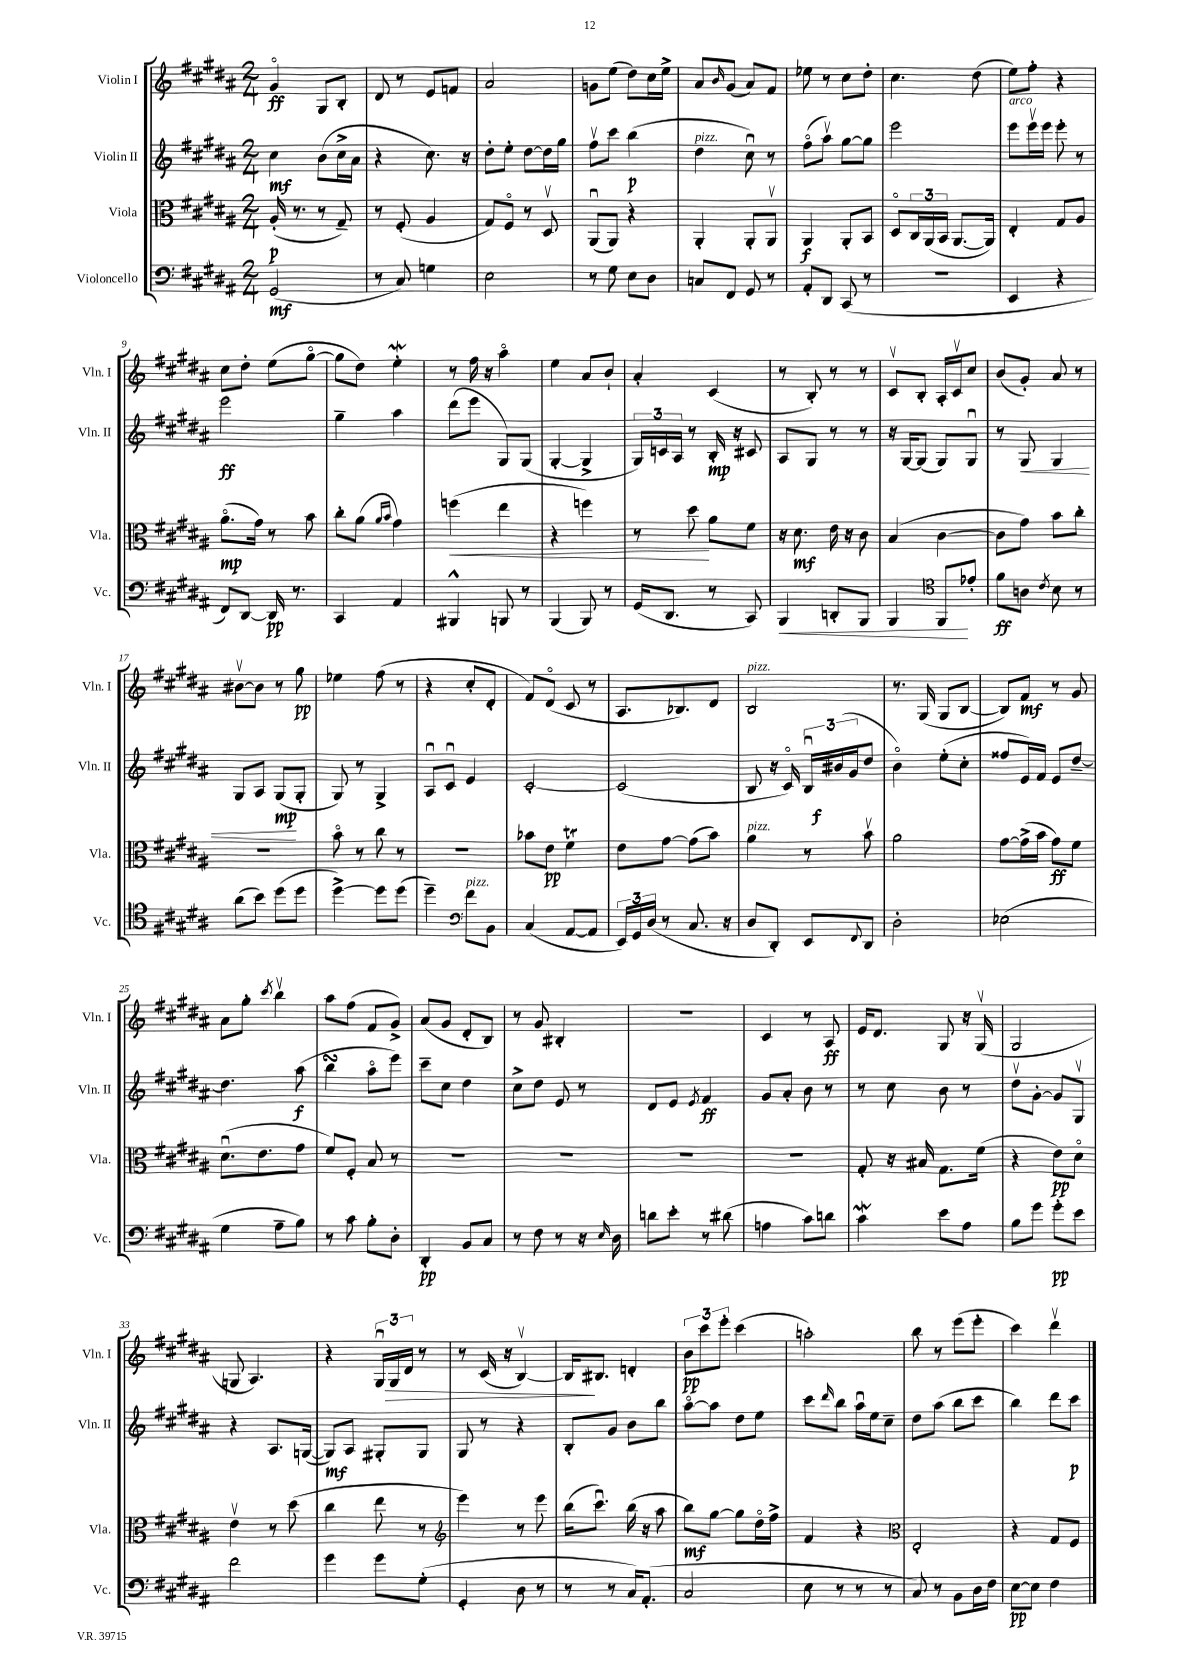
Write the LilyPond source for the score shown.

<<
\new StaffGroup <<
\new Staff = "s0" \with { instrumentName = "Violin I" shortInstrumentName = "Vln. I" } {
    \clef treble \key b \major \numericTimeSignature \time 2/4
    gis'4\flageolet\ff gis8 b8-. |
    dis'8 r8 e'8 f'8 |
    ais'2 |
    g'8 e''8( dis''8) cis''16 e''16-> |
    ais'8 \grace { b'16 } gis'8( ais'8) fis'8 |
    ees''8 r8 cis''8 dis''8-. |
    cis''4. dis''8( |
    e''8) fis''8-. r4 |
    cis''8 dis''8-. e''8( gis''8~\flageolet |
    gis''8 dis''8) e''4-.\mordent |
    r8 fis''16 r16 ais''4\flageolet |
    e''4 ais'8 b'8-! |
    ais'4-. cis'4( |
    r8 b8-.) r8 r8 |
    cis'8\upbow b8-. ais16-. cis'16\upbow cis''8 |
    b'8( gis'8-.) ais'8 r8 |
    bis'8~\upbow bis'8 r8 gis''8\pp |
    ees''4 fis''8( r8 |
    r4 cis''8-. dis'8-. |
    fis'8) dis'8\flageolet( cis'8 r8 |
    ais8. bes8.) dis'8 |
    b2^\markup { \italic "pizz." } |
    r8. gis16( gis8 b8~ |
    b8) fis'8\mf r8 gis'8 |
    ais'8 gis''8-. \acciaccatura { cis'''8 } b''4\upbow |
    ais''8 fis''8( fis'8 gis'8->) |
    ais'8( gis'8 dis'8-. b8) |
    r8 gis'8 bis4-. |
    r2 |
    cis'4 r8 ais8\ff |
    e'16 dis'8. gis8 r16 gis16\upbow( |
    gis2 |
    g8 ais4.) |
    r4 \tuplet 3/2 { gis16\downbow gis16\> dis'16 } r8 |
    r8 cis'16( r16 b4~\upbow) |
    b16\! bis8. d'4-. |
    \tuplet 3/2 { b'8\pp cis'''8 e'''8-. } cis'''4( |
    a''2-.) |
    b''8 r8 e'''8( e'''8-. |
    cis'''4) dis'''4\upbow \bar "|." |
}
\new Staff = "s1" \with { instrumentName = "Violin II" shortInstrumentName = "Vln. II" } {
    \clef treble \key b \major \numericTimeSignature \time 2/4
    cis''4\mf b'8( cis''16-> ais'16 |
    r4 cis''8.) r16 |
    dis''8-. e''8-. dis''8~ dis''16 gis''16 |
    fis''8\upbow cis'''8 b''4\p( |
    dis''4^\markup { \italic "pizz." } cis''8\downbow) r8 |
    fis''8\flageolet( ais''8\upbow) gis''8~ gis''8 |
    e'''2 |
    e'''8^\markup { \italic "arco" } e'''16\upbow e'''16 e'''8-. r8 |
    e'''2\ff |
    gis''4-- ais''4 |
    dis'''8( e'''8 gis8) gis8( |
    gis4~-. gis4-> |
    \tuplet 3/2 { gis16) c'16 ais16 } r8 b16-.\mp r16 cis'8 |
    ais8 gis8 r8 r8 |
    r16 gis16~ gis8( gis8) gis8\downbow |
    r8 gis8\< gis4 |
    gis8 ais8 gis8\mp\!( gis8-. |
    gis8) r8 gis4-> |
    ais8\downbow cis'8\downbow e'4 |
    cis'2~-. |
    cis'2( |
    b8 r16 cis'16\flageolet) \tuplet 3/2 { b16\downbow bis'16\f( gis'16 } dis''8 |
    b'4\flageolet) e''8-.( cis''8-. |
    fisis''8 e'16) fis'16 e'8 dis''8~-- |
    dis''4. ais''8\f( |
    b''4\turn ais''8\flageolet e'''8) |
    cis'''8-- cis''8 dis''4 |
    cis''8-> dis''8 e'8 r8 |
    dis'8 e'8 \acciaccatura { e'8 } fis'4\ff |
    gis'8 ais'8-. b'8 r8 |
    r8 cis''8 b'8 r8 |
    dis''8\upbow gis'8~-. gis'8 gis8\upbow |
    r4 ais8. g16~( |
    g8\mf) ais8 gis8-. gis8 |
    gis8 r8 r4 |
    b8-. gis'8 b'8 b''8 |
    ais''8~\flageolet ais''8 dis''8 e''8 |
    cis'''8 \grace { dis'''16 } b''8 ais''16\downbow e''16 cis''8-- |
    dis''8 ais''8( b''8 cis'''8 |
    b''4) dis'''8 cis'''8\p \bar "|." |
}
\new Staff = "s2" \with { instrumentName = "Viola" shortInstrumentName = "Vla." } {
    \clef alto \key b \major \numericTimeSignature \time 2/4
    ais16-.\p( r8. r8 gis8--) |
    r8 fis8-.( ais4 |
    gis8) fis8\flageolet r8 dis8\upbow |
    ais,8\downbow( ais,8) r4 |
    ais,4-. ais,8-. ais,8\upbow |
    ais,4\f ais,8-. b,8 |
    dis8\flageolet \tuplet 3/2 { cis16 ais,16( b,16 } ais,8.~ ais,16) |
    e4-. gis8 ais8 |
    ais'8.\flageolet\mp( gis'16) r8 b'8 |
    cis''8-. ais'8( \grace { ais'16 b'16 } gis'4) |
    f''4\<( e''4 |
    r4 f''4) |
    r8 dis''8\! ais'8 fis'8 |
    r16 dis'8.\mf e'16 r16 cis'8 |
    b4( cis'4~ |
    cis'8 gis'8) b'8 cis''8-. |
    R2 |
    b'8\flageolet r8 cis''8 r8 |
    R2 |
    bes'8 e'8\pp fis'4\trill |
    e'8 gis'8~ gis'8( b'8) |
    ais'4^\markup { \italic "pizz." } r8 b'8\upbow |
    ais'2 |
    gis'8~ gis'16->( b'16 gis'8\ff) fis'8 |
    dis'8.\downbow( e'8. gis'8 |
    fis'8) fis8-. b8 r8 |
    r2 |
    R2 |
    R2 |
    R2 |
    gis8-. r16 bis16 gis8. fis'16( |
    r4 e'8\pp) dis'8\flageolet |
    e'4\upbow r8 dis''8( |
    cis''4 e''8 r8 |
    \clef treble e'''4) r8 e'''8 |
    b''16( cis'''8.\downbow) b''16( r16 ais''8 |
    b''8\mf) gis''8~ gis''8 dis''16\flageolet fis''16-> |
    fis'4 r4 |
    \clef alto e2-. |
    r4 gis8 fis8 \bar "|." |
}
\new Staff = "s3" \with { instrumentName = "Violoncello" shortInstrumentName = "Vc." } {
    \clef bass \key b \major \numericTimeSignature \time 2/4
    gis,2\mf( |
    r8 cis8) g4 |
    e2 |
    r8 gis8 e8 dis8 |
    c8 fis,8 gis,8 r8 |
    ais,8-. dis,8 cis,8( r8 |
    r2 |
    e,4 r4 |
    fis,8) dis,8~ dis,16\pp r8. |
    cis,4 ais,4 |
    bis,,4-^ b,,8 r8 |
    b,,4( b,,8) r8 |
    gis,16( dis,8. r8 cis,8) |
    b,,4\< d,8-. b,,8 |
    b,,4 \clef tenor fis,8\! ees'8-. |
    fis'8\ff a8 \acciaccatura { cis'8 } b8 r8 |
    ais'8( b'8) dis''8( dis''8 |
    dis''4~->) dis''8 dis''8( |
    dis''4--) \clef bass fis'8^\markup { \italic "pizz." } b,8 |
    cis4( ais,8~ ais,8 |
    \tuplet 3/2 { e,16) gis,16 dis16( } r8 cis8. r16 |
    dis8 dis,8-.) e,8 \appoggiatura { fis,8 } dis,8 |
    dis2-. |
    ees2( |
    gis4 ais8-- b8) |
    r8 cis'8 b8-. dis8-. |
    dis,4-.\pp b,8 cis8 |
    r8 fis8 r8 r16 \grace { e16 } dis16 |
    d'8 e'8-. r8 dis'8( |
    a4 cis'8) d'8 |
    cis'4\mordent e'8 ais8 |
    b8 gis'8 gis'8-.\pp e'8 |
    fis'2 |
    gis'4 gis'8 gis8-.( |
    gis,4-. dis8 r8 |
    r8 r8 cis16) ais,8.-.( |
    cis2 |
    e8 r8 r8 r8 |
    cis8) r8 b,8 dis16 fis16 |
    e8~\pp e8 fis4 \bar "|." |
}
>>
>>
